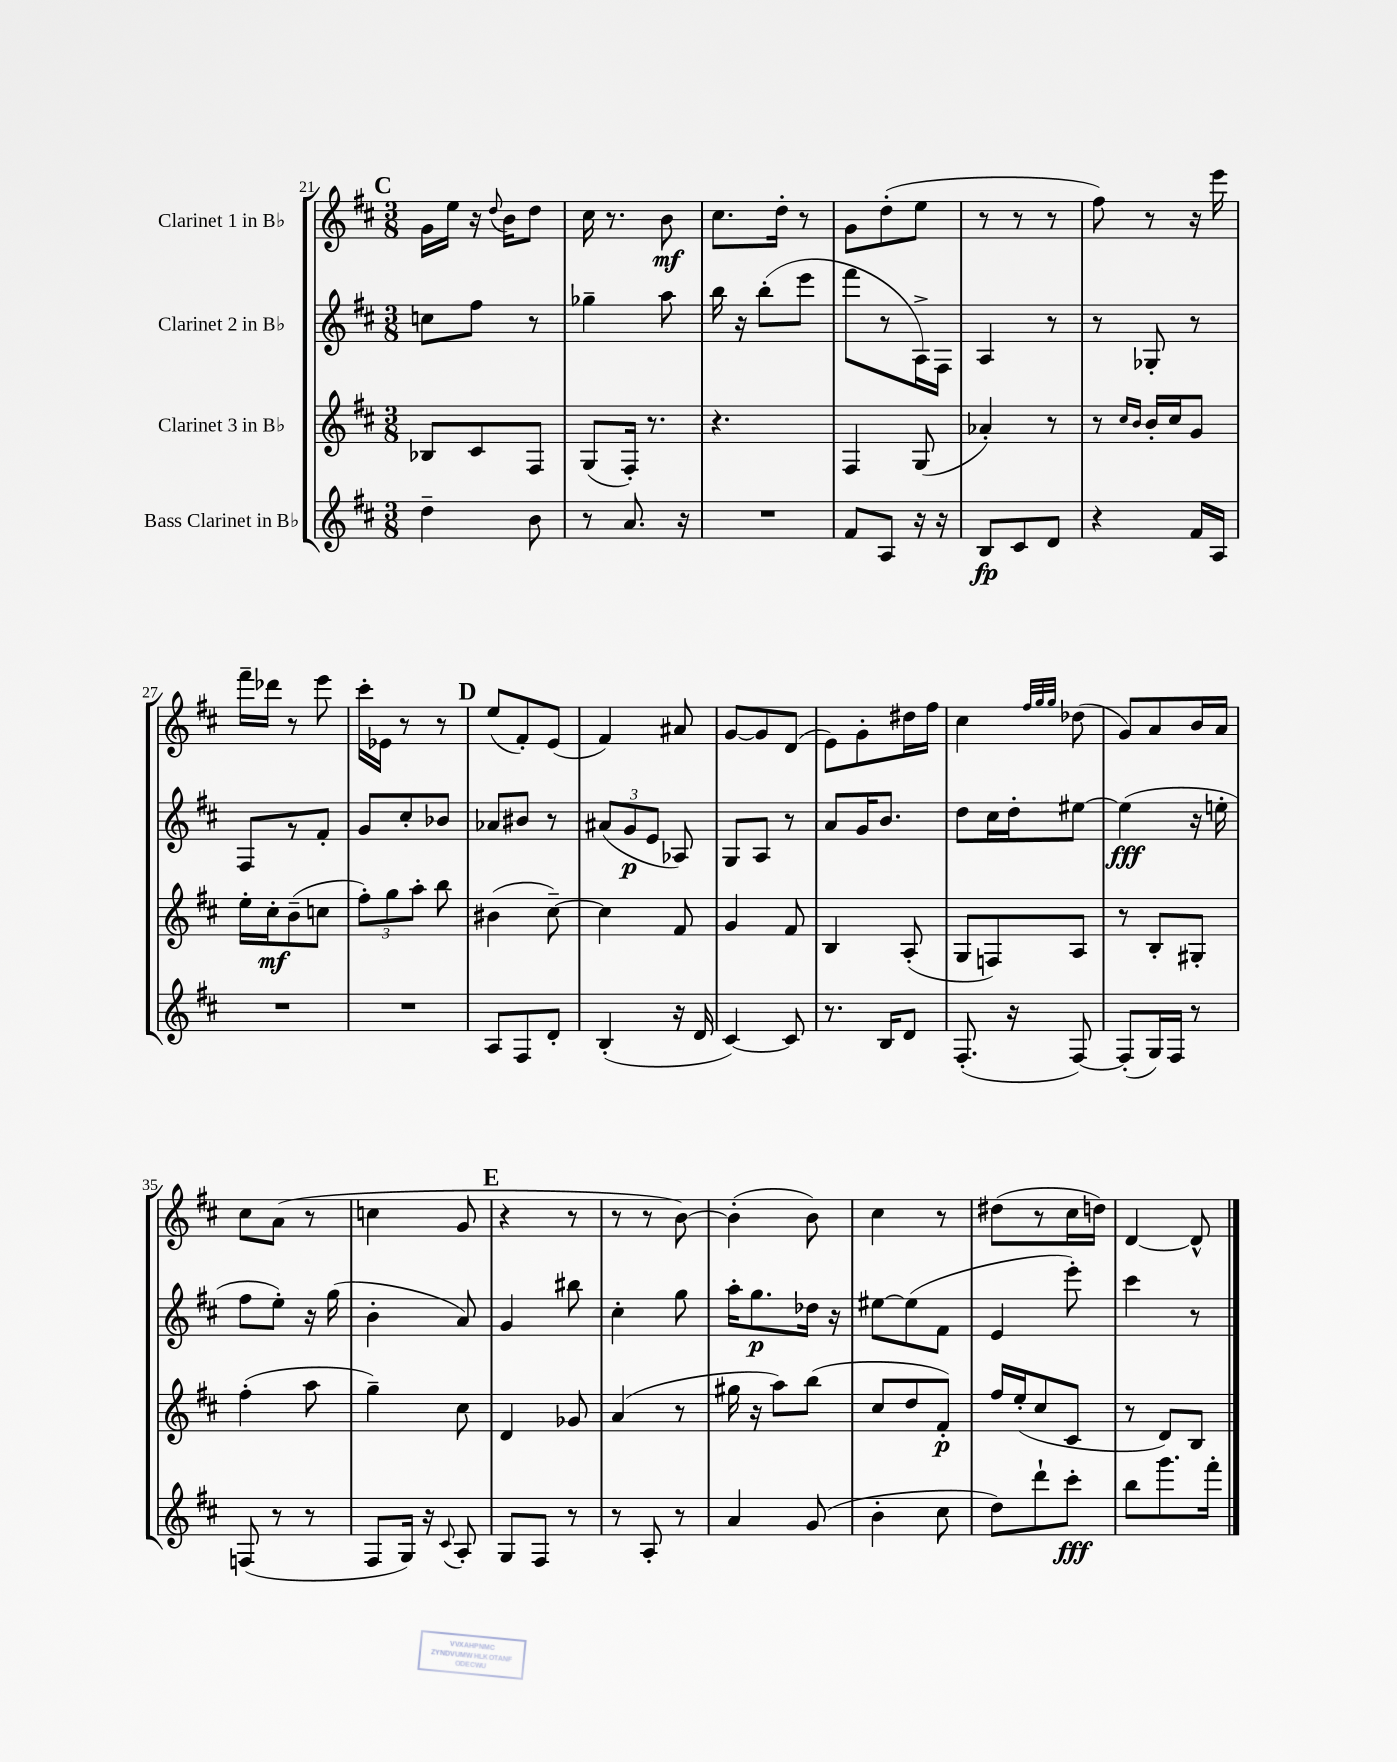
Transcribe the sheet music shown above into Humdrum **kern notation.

**kern	**kern	**kern	**kern
*staff4	*staff3	*staff2	*staff1
*clefG2	*clefG2	*clefG2	*clefG2
*k[f#c#]	*k[f#c#]	*k[f#c#]	*k[f#c#]
*M3/8	*M3/8	*M3/8	*M3/8
4dd~	8B-	8cc	16g
.	.	.	16ee
.	8c#	8ff#	16r
.	.	.	8qqdd
.	.	.	16b
8b	8F#	8r	8dd
=	=	=	=
8r	(8G	4gg-~	16cc#
.	.	.	8.r
8.a	16F#')	.	.
.	8.r	.	.
.	.	8aa	8b
16r	.	.	.
=	=	=	=
4.r	4.r	16bb	8.cc#
.	.	16r	.
.	.	(8bb'	.
.	.	.	16dd'
.	.	8eee	8r
=	=	=	=
8f#	4F#	8fff#	8g
8A	.	8r	(8dd'
16r	(8G	16A^)	8ee
16r	.	16F#	.
=	=	=	=
8B	4a-')	4A	8r
8c#	.	.	8r
8d	8r	8r	8r
=	=	=	=
4r	8r	8r	8ff#)
.	16qqcc#	.	.
.	16qqb	.	.
.	16b'	8G-'	8r
.	16cc#	.	.
16f#	8g	8r	16r
16A	.	.	16eee
=	=	=	=
4.r	16ee'	8F#	16fff#~
.	16cc#'	.	16ddd-
.	(8b~	8r	8r
.	8cc	8f#'	8eee
=	=	=	=
4.r	12ff#')	8g	16ccc#'
.	.	.	16e-
.	12gg	.	.
.	.	8cc#'	8r
.	12aa'	.	.
.	8bb	8b-	8r
=	=	=	=
8A	(4b#	8a-	(8ee
8F#	.	8b#	8f#')
8d'	[8cc#~)	8r	(8e
=	=	=	=
(4B'	4cc#]	(12a#	4f#)
.	.	12g	.
.	.	12e	.
16r	8f#	8A-)	8a#
16d	.	.	.
=	=	=	=
[4c#)	4g	8G	[8g
.	.	8A	8g]
8c#]	8f#	8r	(8d
=	=	=	=
8.r	4B	8a	8e)
.	.	16g	8g'
16B	.	8.b	.
8d	(8A'	.	16dd#
.	.	.	16ff#
=	=	=	=
(8.F#'	8G	8dd	4cc#
.	8F)	16cc#	.
16r	.	16dd'	.
.	.	.	32qqff#
.	.	.	32qqgg
.	.	.	32qqgg
[8F#)	8A	[8ee#	(8dd-
=	=	=	=
(8F#']	8r	(4ee#]	8g)
16G)	8B'	.	8a
16F#	.	.	.
8r	8G#'	16r	16b
.	.	16ee'	16a
=	=	=	=
(8F	(4ff#'	8ff#	8cc#
8r	.	8ee')	(8a
8r	8aa	16r	8r
.	.	(16gg	.
=	=	=	=
8F#	4gg~)	4b'	4cc
16G)	.	.	.
16r	.	.	.
8qqc#	.	.	.
8A'	8cc#	8a)	8g
=	=	=	=
8G	4d	4g	4r
8F#	.	.	.
8r	8g-	8bb#	8r
=	=	=	=
8r	(4a	4cc#'	8r
8A'	.	.	8r
8r	8r	8gg	[8b)
=	=	=	=
4a	16gg#	16aa'	(4b']
.	16r	8.gg	.
.	8aa)	.	.
(8g	(8bb	16dd-	8b)
.	.	16r	.
=	=	=	=
4b'	8cc#	[8ee#	4cc#
.	8dd	(8ee#]	.
8cc#	8f#')	8f#	8r
=	=	=	=
8dd)	16ff#	4e	(8dd#
.	(16ee'	.	.
8ddd`	8cc#	.	8r
8ccc#'	8c#	8eee')	16cc#
.	.	.	16dd)
=	=	=	=
8bb	8r	4ccc#	[4d
8.ggg	8d)	.	.
.	8B	8r	8d^^]
16fff#'	.	.	.
==	==	==	==
*-	*-	*-	*-
